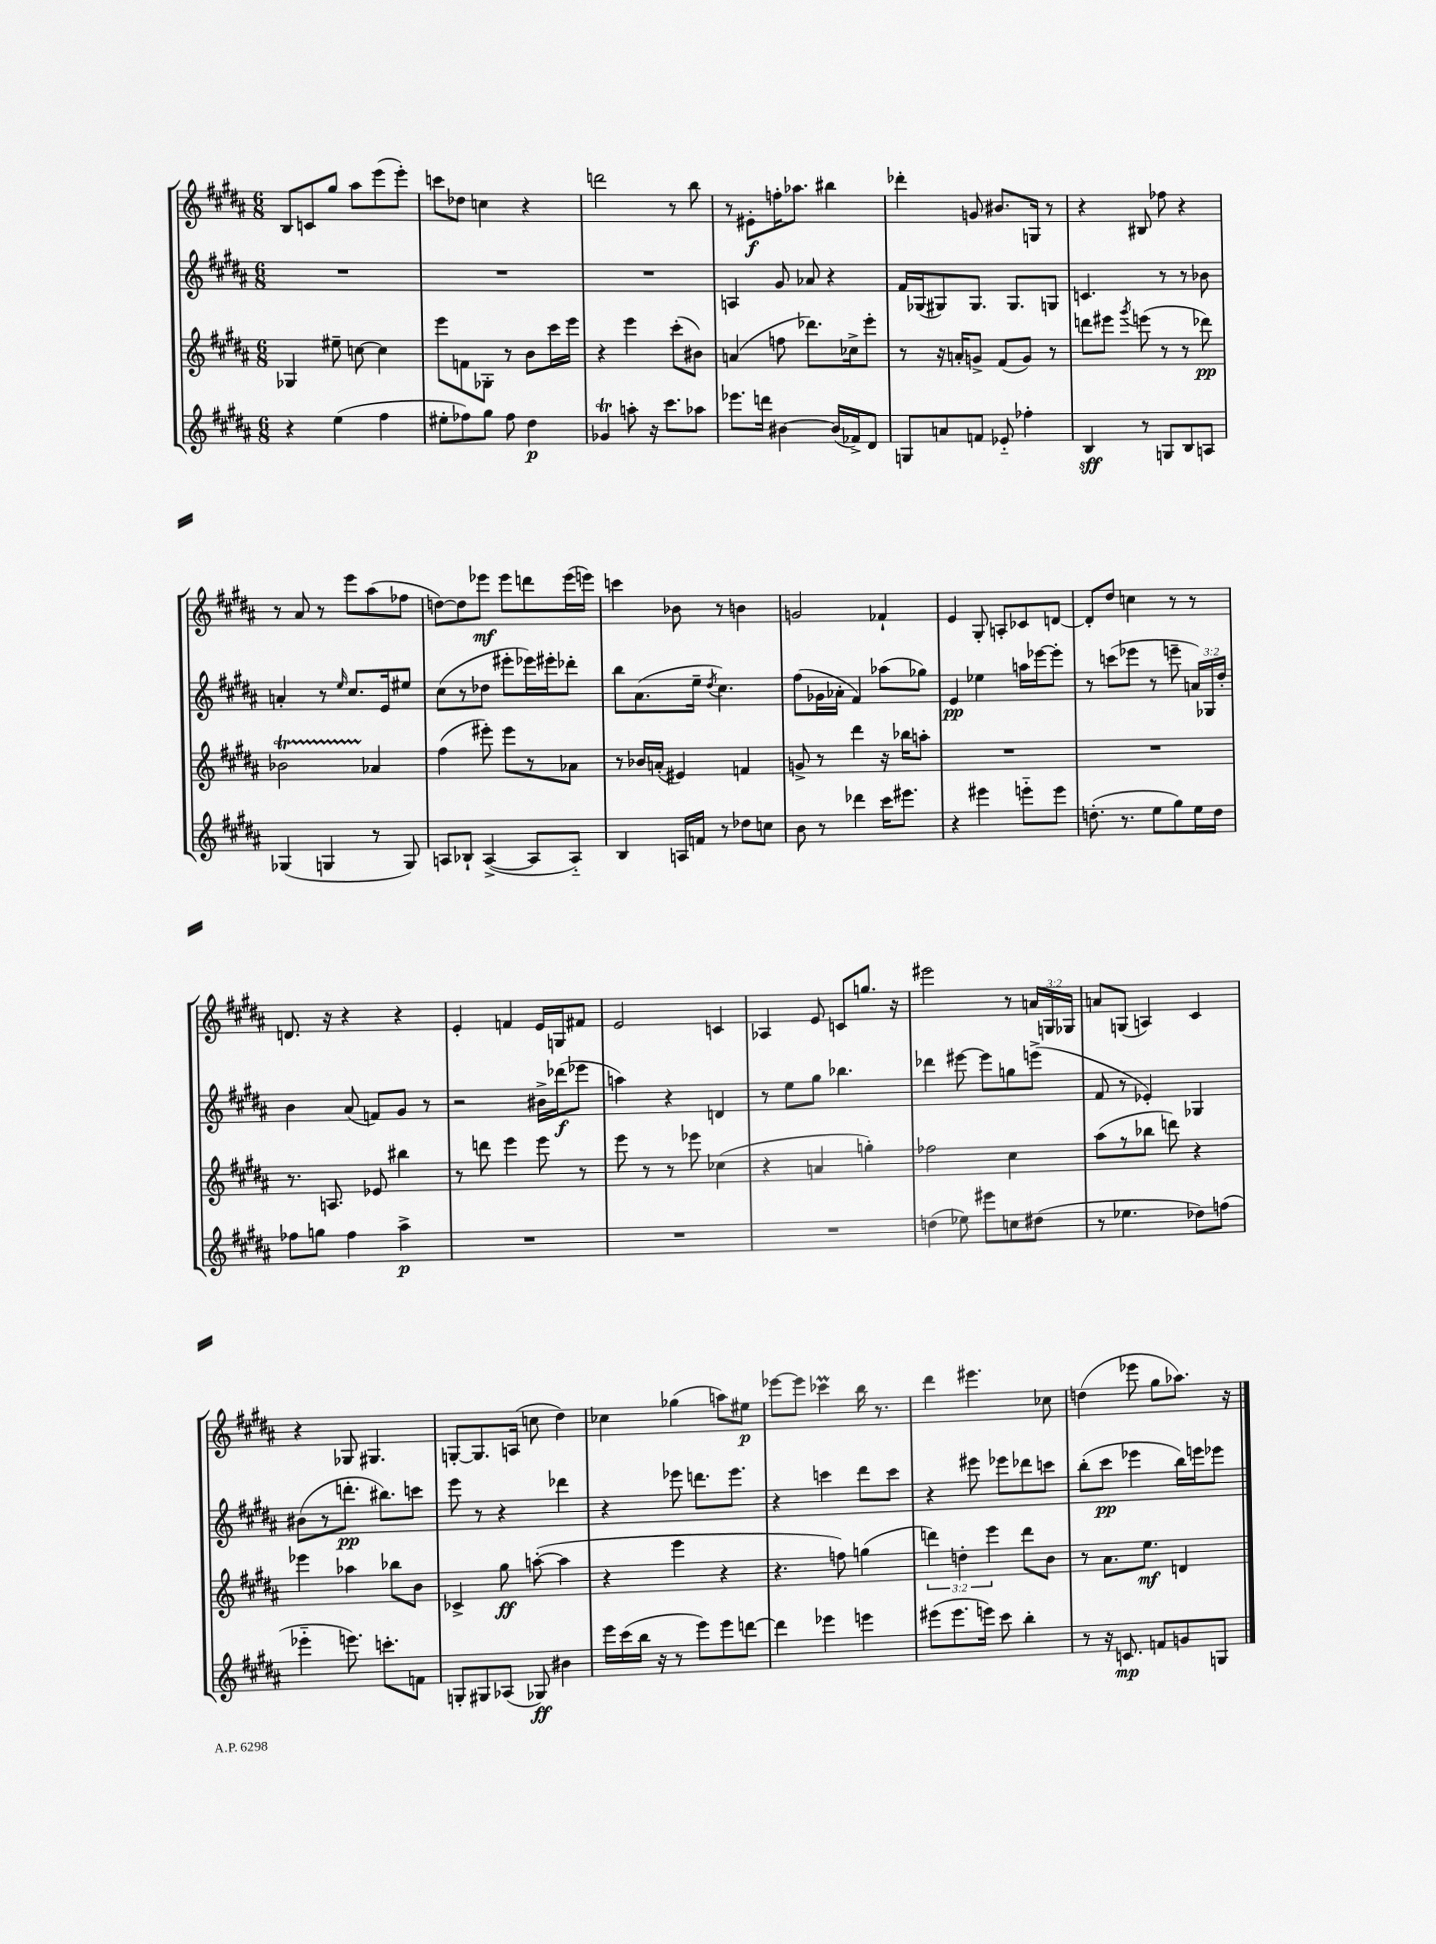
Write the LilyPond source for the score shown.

<<
\new StaffGroup <<
\new Staff = "s0" {
    \clef treble \key b \major \numericTimeSignature \time 6/8 \override Staff.TupletNumber.text = #tuplet-number::calc-fraction-text
    \autoBeamOff b8[ c'8 gis''8] ais''8[ e'''8( e'''8]-.) |
    c'''8[ des''8] c''4 r4 |
    d'''2 r8 b''8 |
    r8 eis'8[-.\f f''16-. aes''8.] bis''4 |
    des'''4-. g'8 bis'8.[ g16] r8 |
    r4 bis8 fes''8 r4 |
    r8 ais'8 r8 e'''8[ ais''8( fes''8] |
    d''8[~) d''8 ees'''8]\mf ees'''8[ d'''8 ees'''16( e'''16]) |
    c'''4 bes'8 r8 b'4 |
    g'2 fes'4-! |
    e'4 gis8-. a8[-. ces'8 d'8]~ |
    d'8[-. dis''8] c''4 r8 r8 |
    d'8. r16 r4 r4 |
    e'4-. f'4 e'16[ g16 fis'8] |
    e'2 c'4 |
    aes4 e'8 c'8[ g''8.] r16 |
    eis'''2 r8 \tuplet 3/2 { a'16[ g16 ges16] } |
    a'8[ g8]( a4) cis'4 |
    r4 ges8 gis4. |
    g8[~-. g8. a16]( c''8 dis''4) |
    ces''4 ges''4( a''8[) eis''8]\p |
    ees'''8[~ ees'''8] ces'''4\prall b''16 r8. |
    dis'''4 eis'''4. ces''8 |
    d''4( ees'''8 gis''8[ aes''8.]) r16 \bar "|." |
}
\new Staff = "s1" {
    \clef treble \key b \major \numericTimeSignature \time 6/8 \override Staff.TupletNumber.text = #tuplet-number::calc-fraction-text
    \autoBeamOff R2. |
    R2. |
    R2. |
    a4 gis'8 aes'8 r4 |
    fis'16[ ges16( gis8) gis8.] gis8.[ g8] |
    c'4. r8 r8 bes'8 |
    a'4-. r8 \grace { e''16 } cis''8.[ e'16 eis''8] |
    cis''8[( r8 des''8] eis'''8[-. ees'''16) eis'''16-. des'''8]-. |
    b''8[ ais'8.( e''16]-- \acciaccatura { dis''8 } cis''4.) |
    fis''8[( ges'16 aes'16]-. fis'4) aes''8[( ges''8]) |
    e'4\pp ees''4 a''16[ ees'''16~ ees'''8]-. |
    r8 c'''8[( ees'''8] r8 e'''8-- \tuplet 3/2 { a'16[) ges16 dis''16]-. } |
    b'4 ais'8( f'8[) gis'8] r8 |
    r2 bis'16[-> des'''16\f( ees'''8] |
    a''4) r4 d'4 |
    r8 e''8[ gis''8] bes''4. |
    des'''4 eis'''8~ eis'''8[ g''8 e'''8]->( |
    fis'8 r8 ees'4-.) ges4 |
    bis'8[( r8 d'''8.]-.\pp bis''8.[) c'''8] |
    e'''8 r8 r4 des'''4 |
    r4 ees'''8 d'''8.[ ees'''8.] |
    r4 c'''4 dis'''8[ c'''8] |
    r4 eis'''8 ees'''8[ des'''8 c'''8] |
    b''8[-.( cis'''8]\pp ees'''4 b''16[) e'''16 ees'''8] \bar "|." |
}
\new Staff = "s2" {
    \clef treble \key b \major \numericTimeSignature \time 6/8 \override Staff.TupletNumber.text = #tuplet-number::calc-fraction-text
    \autoBeamOff ges4 eis''8-- c''8~ c''4 |
    e'''8[ f'8 ges8]-. r8 b'8[ cis'''16 e'''16] |
    r4 e'''4 cis'''8[-.( bis'8]) |
    a'4( f''8 des'''8.[) ces''16-> e'''8]-. |
    r8 r16 a'16[-. g'8]-> fis'8[( g'8]) r8 |
    d'''8[ eis'''8] \acciaccatura { gis'''8 } e'''8( r8 r8 des'''8\pp) |
    bes'2\startTrillSpan aes'4\stopTrillSpan |
    fis''4( eis'''8-.) eis'''8[ r8 aes'8] |
    r8 bes'16[ a'16]-.( eis'4) f'4 |
    g'8-> r8 dis'''4 r16 bes''16[ a''8]-. |
    R2. |
    R2. |
    r8. a8. ees'8 bis''4 |
    r8 d'''8 e'''4 e'''8 r8 |
    e'''8 r8 r8 ees'''8 ces''4( |
    r4 a'4 g''4-.) |
    fes''2 cis''4 |
    ais''8[( r8 bes''8] d'''8) r4 |
    ees'''4 aes''4 bes''8[ b'8] |
    ces'4-> gis''8\ff a''8~-.( a''4 |
    r4 e'''4 r4 |
    r4. f''8) g''4( |
    \tuplet 3/2 { d'''4) d''4-. e'''4 } d'''8[ b'8] |
    r8 ais'8.[ e''8.]\mf d'4 \bar "|." |
}
\new Staff = "s3" {
    \clef treble \key b \major \numericTimeSignature \time 6/8
    \autoBeamOff r4 e''4( fis''4 |
    eis''8[-. fes''8) gis''8] fes''8 dis''4\p |
    ges'4\trill a''8-. r16 cis'''8.[ aes''8] |
    ees'''8.[ d'''16] bis'4~ bis'16[( fes'16->) dis'8] |
    g8[ a'8 f'8] ees'8-_ fes''4-. |
    b4\sff r8 g8[ b8 a8] |
    ges4( g4 r8 g8) |
    a8[ bes8]-! a4~->( a8[ a8]-_) |
    b4 a16[ f'16] r8 des''8[ c''8] |
    b'8 r8 des'''4 cis'''16[ eis'''8.] |
    r4 eis'''4 e'''8[-_ e'''8] |
    d''8.-.( r8. e''8[ gis''8) e''16 d''16] |
    fes''8[ g''8] fes''4 ais''4->\p |
    R2. |
    R2. |
    R2. |
    d''4( ees''8) eis'''8[ c''8 dis''8]( |
    r8 ees''4. des''8[) f''8]( |
    ees'''4-_ e'''8.) c'''8.[-. f'8] |
    g8[-. gis8 aes8]( ges8\ff) bis'4 |
    e'''16[ cis'''16( b''16] r16 r8 e'''8[) e'''8 d'''8]~ |
    d'''4 ees'''4 e'''4 |
    eis'''8[( eis'''8. e'''16]) cis'''8 b''4-. |
    r8 r16 c'8.\mp f'8[ g'8 g8] \bar "|." |
}
>>
>>
\layout { \context { \Score \remove "Bar_number_engraver" } }
